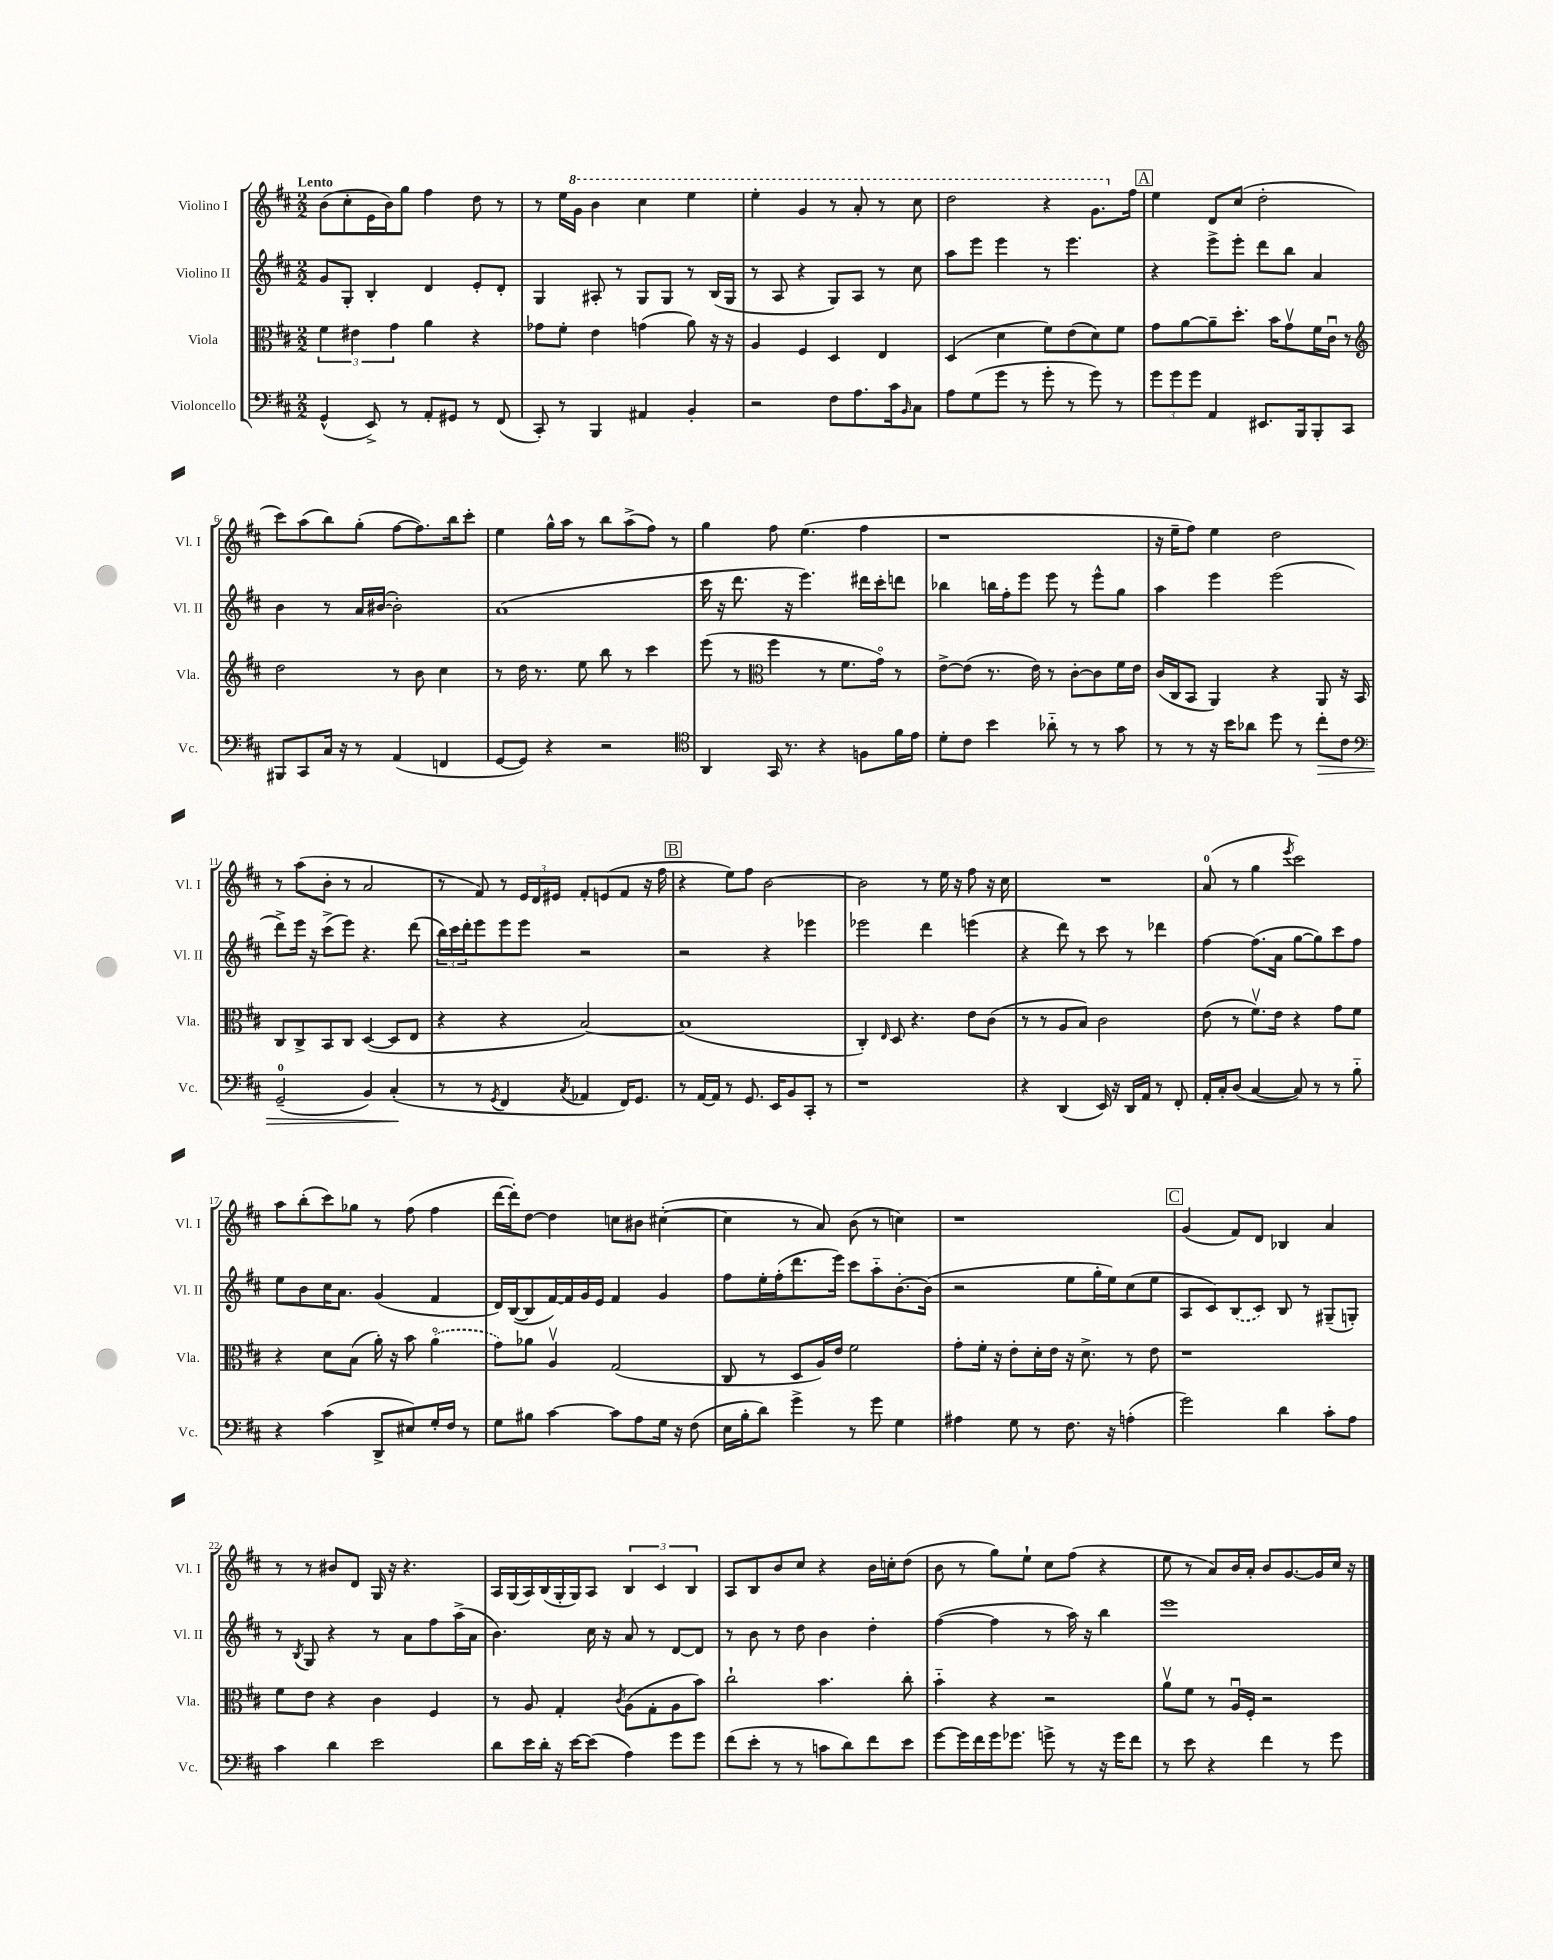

**kern	**dynam	**kern	**kern	**kern
*part4	*part4	*part3	*part2	*part1
*staff4	*staff4	*staff3	*staff2	*staff1
*I"Violoncello	*	*I"Viola	*I"Violino II	*I"Violino I
*I'Vc.	*	*I'Vla.	*I'Vl. II	*I'Vl. I
*clefF4	*	*clefC3	*clefG2	*clefG2
*k[f#c#]	*	*k[f#c#]	*k[f#c#]	*k[f#c#]
*M2/2	*	*M2/2	*M2/2	*M2/2
=1	=1	=1	=1	=1
!	!	!	!	!LO:TX:a:B:t=Lento
(4GG^^/	.	6f#\	8g/L	(8b\L
.	.	.	8G'/J	8cc#'\
.	.	6e#X\	.	.
8EE^/)	.	.	4B'/	16e\L
.	.	.	.	16b\J)
.	.	6g\	.	.
8r	.	.	.	8gg\J
8AA'/L	.	4a\	4d/	4ff#\
8GG#X/J	.	.	.	.
8r	.	4r	8e'/L	8dd\
(8FF#/	.	.	8d'/J	8r
=2	=2	=2	=2	=2
8CC#'/)	.	8g-X\L	4G/	8r
8r	.	8f#'\J	.	16ee\LL
*	*	*	*	*8va
.	.	.	.	16gg\JJ
4BBB/	.	4e\	8A#X'/	4bb\
.	.	.	8r	.
4AA#X/	.	(4gn\	8G/L	4ccc#\
.	.	.	8G/J	.
4BB'/	.	8a\)	8r	4eee\
.	.	16r	(16B/LL	.
.	.	16r	16G/JJ	.
=3	=3	=3	=3	=3
2r	.	4A/	8r	4eee'\
.	.	.	8A/	.
.	.	4F#/	4r	4gg/
8F#\L	.	4D/	8G/L)	8r
8.A\	.	.	8A/J	8aa'/
.	.	4E/	8r	8r
16c#\k	.	.	.	.
16qqBB/	.	.	.	.
8C#\J	.	.	8cc#\	8ccc#\
=4	=4	=4	=4	=4
8A\L	.	(4D/	8aa\L	2ddd\
(8G\	.	.	8eee\J	.
8g\J	.	4d\	4eee\	.
8r	.	.	.	.
8g'\	.	8f#\L)	8r	4r
8r	.	(8e\	4.eee\	.
8g\)	.	8d\)	.	8.gg\L
8r	.	8f#\J	.	.
*	*	*	*	*X8va
.	.	.	.	16ff#\Jk
!!LO:REH:place=s1:t=A
=5	=5	=5	=5	=5
12g\L	.	8g\L	4r	4ee\
12g\	.	.	.	.
.	.	[8a\	.	.
12g\J	.	.	.	.
4AA/	.	8a~\]	8eee^\L	8d/L
.	.	8.dd'\J	8eee'\J	(8cc#/J
8.EE#X/L	.	.	8ddd\L	2dd'\
.	.	16b\KL	.	.
.	.	8gv\	8bb\J	.
16BBB/k	.	.	.	.
8BBB'/	.	16f#\L	4a/	.
.	.	16c#u\JJ	.	.
8CC#/J	.	8r	.	.
!!LO:LB:g=z
=6	=6	=6	=6	=6
*	*	*clefG2	*	*
8BBB#X/L	.	2dd\	4b\	8ccc#\L)
8CC#/	.	.	.	(8aa\
16C#/Jk	.	.	8r	8bb\)
16r	.	.	.	.
8r	.	.	16a/LL	(8gg'\J
.	.	.	([16b#X/JJ	.
(4AA/	.	8r	2b#'\])	[8ff#\L
.	.	8b\	.	8.ff#\])
4FFn/	.	4cc#\	.	.
.	.	.	.	16bb\k
.	.	.	.	8ccc#'\J
=7	=7	=7	=7	=7
[8GG/L	.	8r	(1a	4ee\
8GG/J])	.	16dd\	.	.
.	.	8.r	.	.
4r	.	.	.	16gg^^\LL
.	.	.	.	16aa\JJ
.	.	8ee\	.	8r
2r	.	8bb\	.	8bb\L
.	.	8r	.	(8aa^\
.	.	4ccc#\	.	8ff#\J)
.	.	.	.	8r
=8	=8	=8	=8	=8
*clefC4	*	*	*	*
4AA/	.	(8eee\	16ccc#\	4gg\
.	.	.	16r	.
.	.	8r	8.ddd\	.
*	*	*clefC3	*	*
16GG/	.	4ff#\	.	8ff#\
8.r	.	.	16r	.
.	.	.	4.eee\)	(4.ee\
4r	.	8r	.	.
.	.	8.f#\L	.	.
8Fn\L	.	.	16ddd#X\LL	4ff#\
.	.	16g\Jk)	16ccc#'\J	.
16f#\L	.	8r	8dddn\J	.
16e\JJ	.	.	.	.
=9	=9	=9	=9	=9
8d'\L	.	[8e^\L	4bb-X\	1r
8c#\J	.	(8e\J]	.	.
4b\	.	8.r	16bbn\LL	.
.	.	.	16ff#'\J	.
.	.	.	8eee\J	.
.	.	16e\)	.	.
8a-X\	.	8r	8eee\	.
8r	.	[8c#'\L	8r	.
8r	.	8c#\]	8eee^^\L	.
8g\	.	16f#\L	8gg\J	.
.	.	16e\JJ	.	.
=10	=10	=10	=10	=10
8r	.	(16c#/LL	4aa\	16r
.	.	16C#/J	.	16ee~\KL
8r	.	8BB/J	.	8ff#\J)
16r	.	4AA/)	4eee\	4ee\
16b\KL	.	.	.	.
8a-X\J	.	.	.	.
8dd\	.	4r	(2eee\	2dd\
8r	.	.	.	.
!	!LO:HP:b	!	!	!
8cc#'\L	>	8AA/	.	.
8c#\J	.	16r	.	.
.	.	16BB/	.	.
!!LO:LB:g=z
=11	=11	=11	=11	=11
*clefF4	*	*	*	*
(2GG~/	.	8C#/L	8ddd^\L)	8r
.	.	8C#^/	16eee\Jk	(8aa\L
.	.	.	16r	.
.	.	8BB/	(8ccc#^\L	8b'\J
.	.	8C#/J	8eee\J)	8r
4BB/)	.	([4D/	4.r	2a/
(4C#'/	.	8D/L]	.	.
.	.	8E/J	(8ddd\	.
.	]	.	.	.
=12	=12	=12	=12	=12
8r	.	4r	24bb\LL)	8r
.	.	.	24ccc#\	.
.	.	.	24ddd'\J	.
8r	.	.	8eee\	8f#/)
8qGG/	.	.	.	.
4FF#/	.	4r	8eee\	8r
.	.	.	8eee\J	24e/LL
.	.	.	.	24d/
.	.	.	.	24e#X/JJ
8qC#/	.	.	.	.
4AA-X/	.	[2B/)	2r	8f#'/L
.	.	.	.	(8en/
16FF#/KL)	.	.	.	8f#/J
8.GG/J	.	.	.	.
.	.	.	.	16r
.	.	.	.	16ff#\
!!LO:REH:place=s1:t=B
=13	=13	=13	=13	=13
8r	.	(1B]	2r	4r
[16AA/LL	.	.	.	.
16AA/JJ]	.	.	.	.
8r	.	.	.	8ee\L)
8.GG/	.	.	.	8ff#\J
.	.	.	4r	[2b\
16EE/KL	.	.	.	.
8BB/	.	.	.	.
8CC#'/J	.	.	4eee-X\	.
8r	.	.	.	.
=14	=14	=14	=14	=14
1r	.	4C#'/)	2eee-X\	2b\]
.	.	16qqE/	.	.
.	.	8D/	.	.
.	.	4.r	.	.
.	.	.	4ddd\	8r
.	.	.	.	16ee\
.	.	.	.	16r
.	.	8e\L	(4eeen\	8ff#\
.	.	(8c#\J	.	16r
.	.	.	.	16cc#\
=15	=15	=15	=15	=15
4r	.	8r	4r	1r
.	.	8r	.	.
(4DD/	.	8A/L	8ddd\)	.
.	.	8B/J)	8r	.
16EE/)	.	2c#\	8ccc#\	.
16r	.	.	.	.
16DD/LL	.	.	8r	.
16AA/JJ	.	.	.	.
8r	.	.	4ddd-X\	.
8FF#'/	.	.	.	.
=16	=16	=16	=16	=16
16AA'/LL	.	(8e\	[4ff#\	(8a/
16C#'/J	.	.	.	.
(8D/J	.	8r	.	8r
[4C#/	.	8.f#v\L)	(8.ff#\L]	4gg\
.	.	16e\Jk	16a\Jk	.
.	.	.	.	8qeee/
8C#/])	.	4r	[8gg\L	2ccc#\)
8r	.	.	8gg\])	.
8r	.	8g\L	8ccc#\	.
8B\	.	8f#\J	8ff#\J	.
!!LO:LB:g=z
=17	=17	=17	=17	=17
4r	.	4r	8ee\L	8aa\L
.	.	.	8b\	(8bb'\
(4c#\	.	8d\L	16cc#\K	8ccc#\)
.	.	.	8.a\J	.
.	.	(8B\J	.	8gg-X\J
8DD^/L	.	16a'\)	(4g/	8r
.	.	16r	.	.
8E#X/)	.	8b\	.	(8ff#\
16G'/L	.	(4a\	4f#/	4ff#\
16F#/JJ	.	.	.	.
8r	.	.	.	.
=18	=18	=18	=18	=18
8G\L	.	8g\L)	16d/LL)	[16ddd\LL
.	.	.	([16B/J	16ddd'\J])
8B#X\J	.	8a-X\J	8B/]	[8dd\J
[4c#\	.	4Av/	[16f#/L)	4dd\]
.	.	.	16f#/]	.
.	.	.	16g/	.
.	.	.	16e/JJ	.
8c#\L]	.	(2G/	4f#/	8ccn\L
8A\	.	.	.	8b#X\J
16G\Jk	.	.	4g/	([4cc#X'\
16r	.	.	.	.
(8F#\	.	.	.	.
=19	=19	=19	=19	=19
16E\LL	.	8C#/	8ff#\L	4cc#\]
16B'\J	.	.	.	.
8d\J)	.	8r	16ee'\L	.
.	.	.	(16ff#'\J	.
4g^\	.	8D/L	8.ddd\	8r
.	.	16A/L)	.	8a/)
.	.	16e/JJ	16eee\Jk)	.
8r	.	2f#\	8ccc#\L	(8b\
8g\	.	.	8aa\	8r
4G\	.	.	[8.b'\	4ccn\)
.	.	.	(16b\Jk]	.
=20	=20	=20	=20	=20
4A#X\	.	8g'\L	2r	1r
.	.	16f#'\Jk	.	.
.	.	16r	.	.
8G\	.	8e'\L	.	.
8r	.	16d'\L	.	.
.	.	16e\JJ	.	.
8.F#\	.	16r	8ee\L	.
.	.	8.d^\	.	.
.	.	.	16gg'\L	.
16r	.	.	16ee\J)	.
(4An'\	.	8r	(8cc#\	.
.	.	8e\	8ee\J	.
!!LO:REH:place=s1:t=C
=21	=21	=21	=21	=21
2g\)	.	1r	8A/L	(4g/
.	.	.	8c#/)	.
.	.	.	(8B/	8f#/L)
.	.	.	8c#/J)	8d/J
4d\	.	.	8B/	4B-X/
.	.	.	8r	.
8c#'\L	.	.	(8G#X~/L	4a/
8A\J	.	.	8Gn'/J)	.
!!LO:LB:g=z
=22	=22	=22	=22	=22
4c#\	.	8f#\L	8r	8r
.	.	.	8qB/	.
.	.	8e\J	8G/	8r
4d\	.	4r	4r	8b#X/L
.	.	.	.	8d/J
2e\	.	4c#\	8r	16G/
.	.	.	.	16r
.	.	.	8a\L	4.r
.	.	4F#/	8ff#\	.
.	.	.	(16aa^\L	.
.	.	.	16a\JJ	.
=23	=23	=23	=23	=23
8d\L	.	8r	4.b\)	16A/LL
.	.	.	.	(16G/
16e\L	.	8A/	.	16A/)
16d'\JJ	.	.	.	(16B/
16r	.	4G'/	.	16G'/
[16e\KL	.	.	.	16G/J)
(8e\J]	.	.	16cc#\	8A/J
.	.	.	16r	.
.	.	8qc#/	.	.
4A\)	.	(8A\L	8a/	6B/
.	.	8G'\	8r	.
.	.	.	.	6c#/
8g\L	.	8A\	[8d/L	.
.	.	.	.	6B/
8g\J	.	8b\J)	8d/J]	.
=24	=24	=24	=24	=24
(8f#\L	.	2cc#`\	8r	8A/L
8e'\J	.	.	8b\	8B/
8r	.	.	8r	8b/
8r	.	.	8dd\	8cc#/J
8cn\L	.	4.b\	4b\	4r
8d\)	.	.	.	.
8f#\	.	.	4dd'\	16b\LL
.	.	.	.	16ccn'\J
8e\J	.	8cc#'\	.	(8dd\J
=25	=25	=25	=25	=25
[8g\L	.	4b\	([4ff#\	8b\
16g\L]	.	.	.	8r
16f#\	.	.	.	.
16g\J	.	4r	4ff#\]	8gg\L)
8.g-X\J	.	.	.	.
.	.	.	.	8ee`\J
8gn^\	.	2r	8r	8cc#\L
8r	.	.	16aa\)	(8ff#\J
.	.	.	16r	.
16r	.	.	4bb\	4r
16g\KL	.	.	.	.
8f#\J	.	.	.	.
=26	=26	=26	=26	=26
8r	.	8av\L	1eee	8ee\
8e\	.	8f#\J	.	8r
4r	.	8r	.	8a/L)
.	.	16Au/LL	.	16b/L
.	.	16F#'/JJ	.	16a'/JJ
4f#\	.	2r	.	8b/L
.	.	.	.	[8.g/
8r	.	.	.	.
.	.	.	.	16g/L]
8g\	.	.	.	16cc#/JJ
.	.	.	.	16r
==	==	==	==	==
*-	*-	*-	*-	*-
